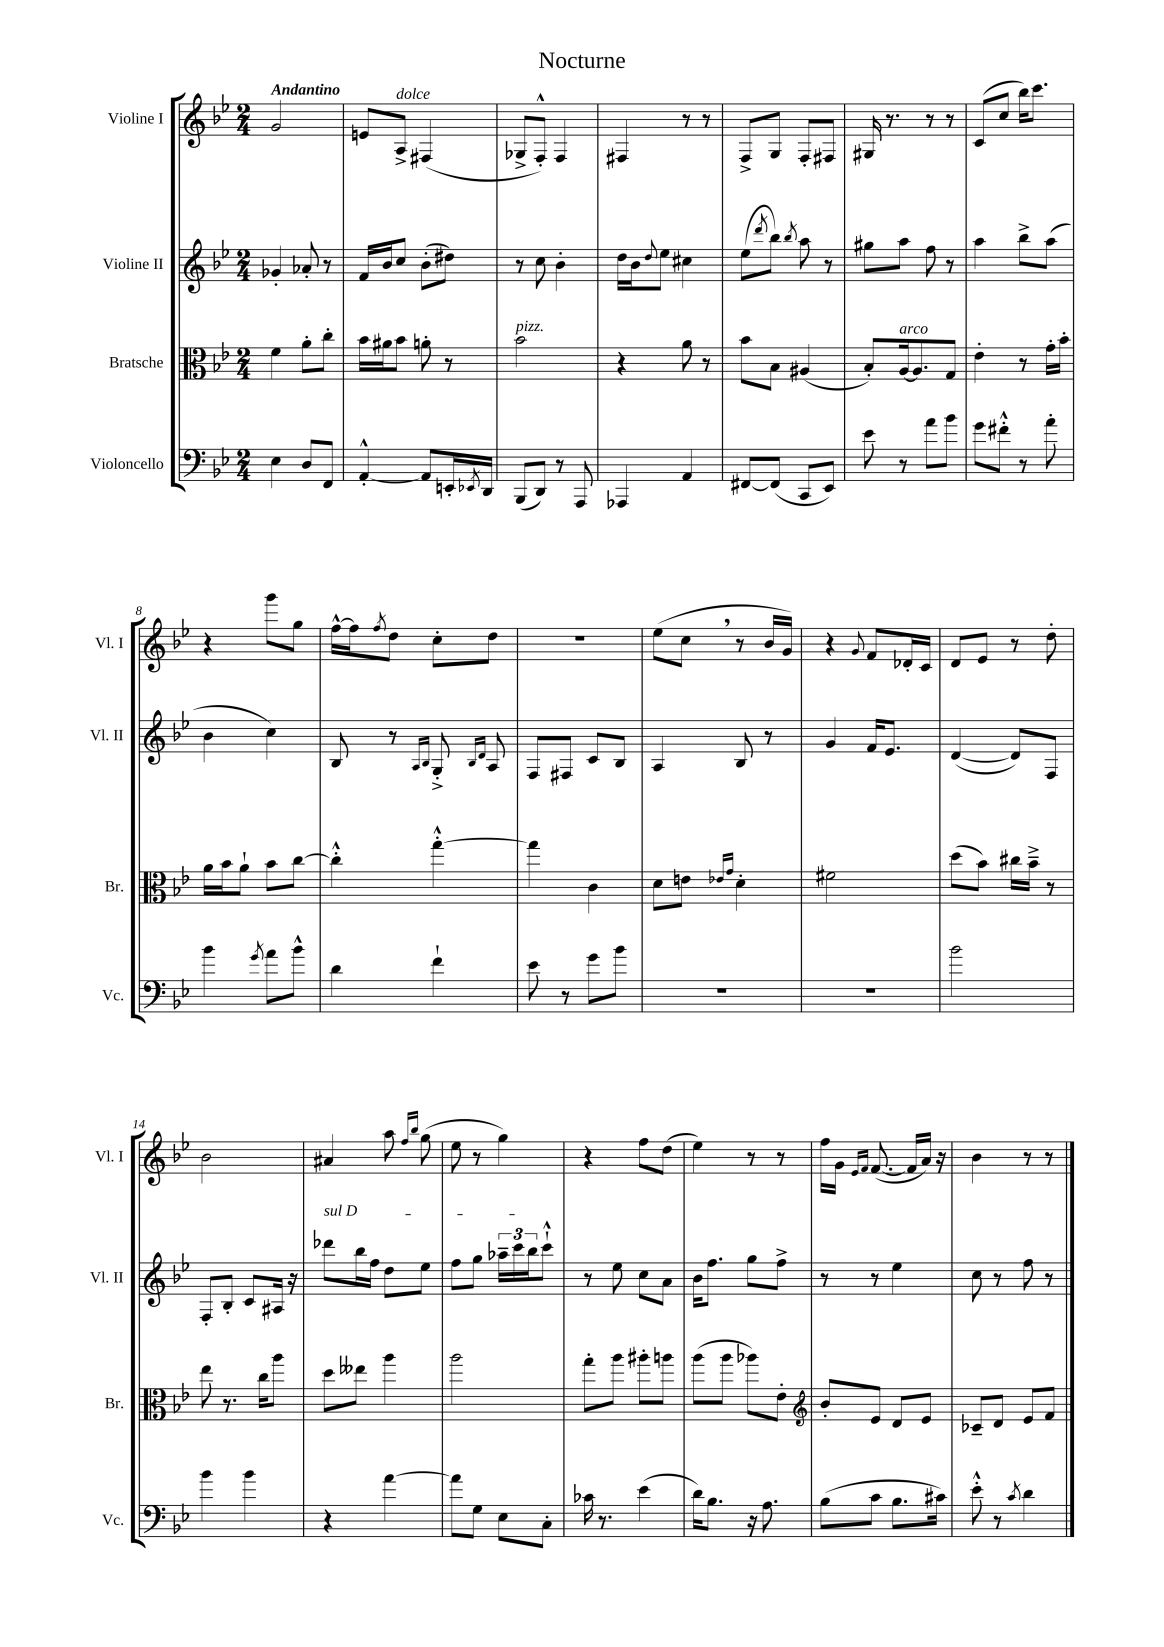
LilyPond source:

\header { title = "Nocturne" }
<<
\new StaffGroup <<
\new Staff = "s0" \with { instrumentName = "Violine I" shortInstrumentName = "Vl. I" } {
    \clef treble \key bes \major \numericTimeSignature \time 2/4 \tempo "Andantino"
    g'2 |
    e'8 a8->^\markup { \italic "dolce" } fis4( |
    ges8-> f8-.-^) f4 |
    fis4 r8 r8 |
    f8-> g8 f8-. fis8 |
    gis16 r8. r8 r8 |
    c'8( c''8 bes''16) c'''8. |
    r4 g'''8 g''8 |
    f''16~-^ f''16 \acciaccatura { f''8 } d''8 c''8-. d''8 |
    r2 |
    ees''8( c''8 \breathe r8 bes'16 g'16) |
    r4 \appoggiatura { g'8 } f'8 des'16-. c'16 |
    d'8 ees'8 r8 d''8-. |
    bes'2 |
    ais'4 a''8 \grace { f''16 bes''16 } g''8( |
    ees''8 r8 g''4) |
    r4 f''8 d''8( |
    ees''4) r8 r8 |
    f''16 g'16 \grace { ees'16 f'16 } f'8.~( f'16 a'16) r16 |
    bes'4 r8 r8 \bar "|." |
}
\new Staff = "s1" \with { instrumentName = "Violine II" shortInstrumentName = "Vl. II" } {
    \clef treble \key bes \major \numericTimeSignature \time 2/4
    ges'4-. aes'8-. r8 |
    f'16 bes'16 c''8 bes'8-.( dis''8) |
    r8 c''8 bes'4-. |
    d''16 bes'16 \appoggiatura { d''8 } ees''8 cis''4 |
    ees''8( \acciaccatura { d'''8 } bes''8) \acciaccatura { bes''8 } a''8 r8 |
    gis''8 a''8 f''8 r8 |
    a''4 bes''8-> a''8( |
    bes'4 c''4) |
    bes8 r8 \grace { a16 bes16 } g8-.-> \grace { bes16 d'16 } a8 |
    f8 fis8 c'8 bes8 |
    a4 bes8 r8 |
    g'4 f'16 ees'8. |
    d'4~( d'8) f8 |
    f8-. bes8-. c'8 ais16 r16 |
    \once \override TextSpanner.bound-details.left.text = \markup { \italic "sul D" } des'''8\startTextSpan bes''16 f''16 d''8 ees''8 |
    f''8 g''8 \tuplet 3/2 { aes''16-- c'''16 bes''16 } c'''8-!-^\stopTextSpan |
    r8 ees''8 c''8 a'8 |
    bes'16 f''8. g''8 f''8-> |
    r8 r8 ees''4 |
    c''8 r8 f''8 r8 \bar "|." |
}
\new Staff = "s2" \with { instrumentName = "Bratsche" shortInstrumentName = "Br." } {
    \clef alto \key bes \major \numericTimeSignature \time 2/4
    f'4 a'8-. c''8-. |
    bes'16 ais'16 bes'8 a'8-. r8 |
    bes'2^\markup { \italic "pizz." } |
    r4 a'8 r8 |
    bes'8 bes8 ais4( |
    bes8-.) a16~^\markup { \italic "arco" } a8. g8 |
    ees'4-. r8 g'16-. bes'16-. |
    a'16 bes'16 a'8-! bes'8 c''8~ |
    c''4-.-^ g''4~-.-^ |
    g''4 c'4 |
    d'8 e'8 \grace { ees'16 g'16 } d'4-. |
    fis'2 |
    d''8( bes'8) cis''16 bes'16---> r8 |
    ees''8 r8. c''16 a''8 |
    d''8 eeses''8 a''4 |
    a''2 |
    g''8-. a''8 ais''8-. a''8 |
    a''8( a''8 aes''8) ees'8-. |
    \clef treble bes'8-. ees'8 d'8 ees'8 |
    ces'8-- d'8 ees'8 f'8 \bar "|." |
}
\new Staff = "s3" \with { instrumentName = "Violoncello" shortInstrumentName = "Vc." } {
    \clef bass \key bes \major \numericTimeSignature \time 2/4
    ees4 d8 f,8 |
    a,4~-.-^ a,8 e,16-. \acciaccatura { ees,8 } d,16 |
    bes,,8( d,8) r8 a,,8 |
    aes,,4 a,4 |
    fis,8~ fis,8( c,8 ees,8) |
    ees'8 r8 a'8 bes'8 |
    g'8 fis'8-.-^ r8 a'8-. |
    bes'4 \acciaccatura { g'8 } a'8 bes'8-^ |
    d'4 f'4-! |
    ees'8 r8 g'8 bes'8 |
    r2 |
    r2 |
    bes'2 |
    bes'4 bes'4 |
    r4 a'4~ |
    a'8 g8 ees8 c8-. |
    ces'16 r8. ees'4( |
    d'16) bes8. r16 a8. |
    bes8( c'8 bes8. cis'16) |
    ees'8-.-^ r8 \acciaccatura { c'8 } d'4 \bar "|." |
}
>>
>>
